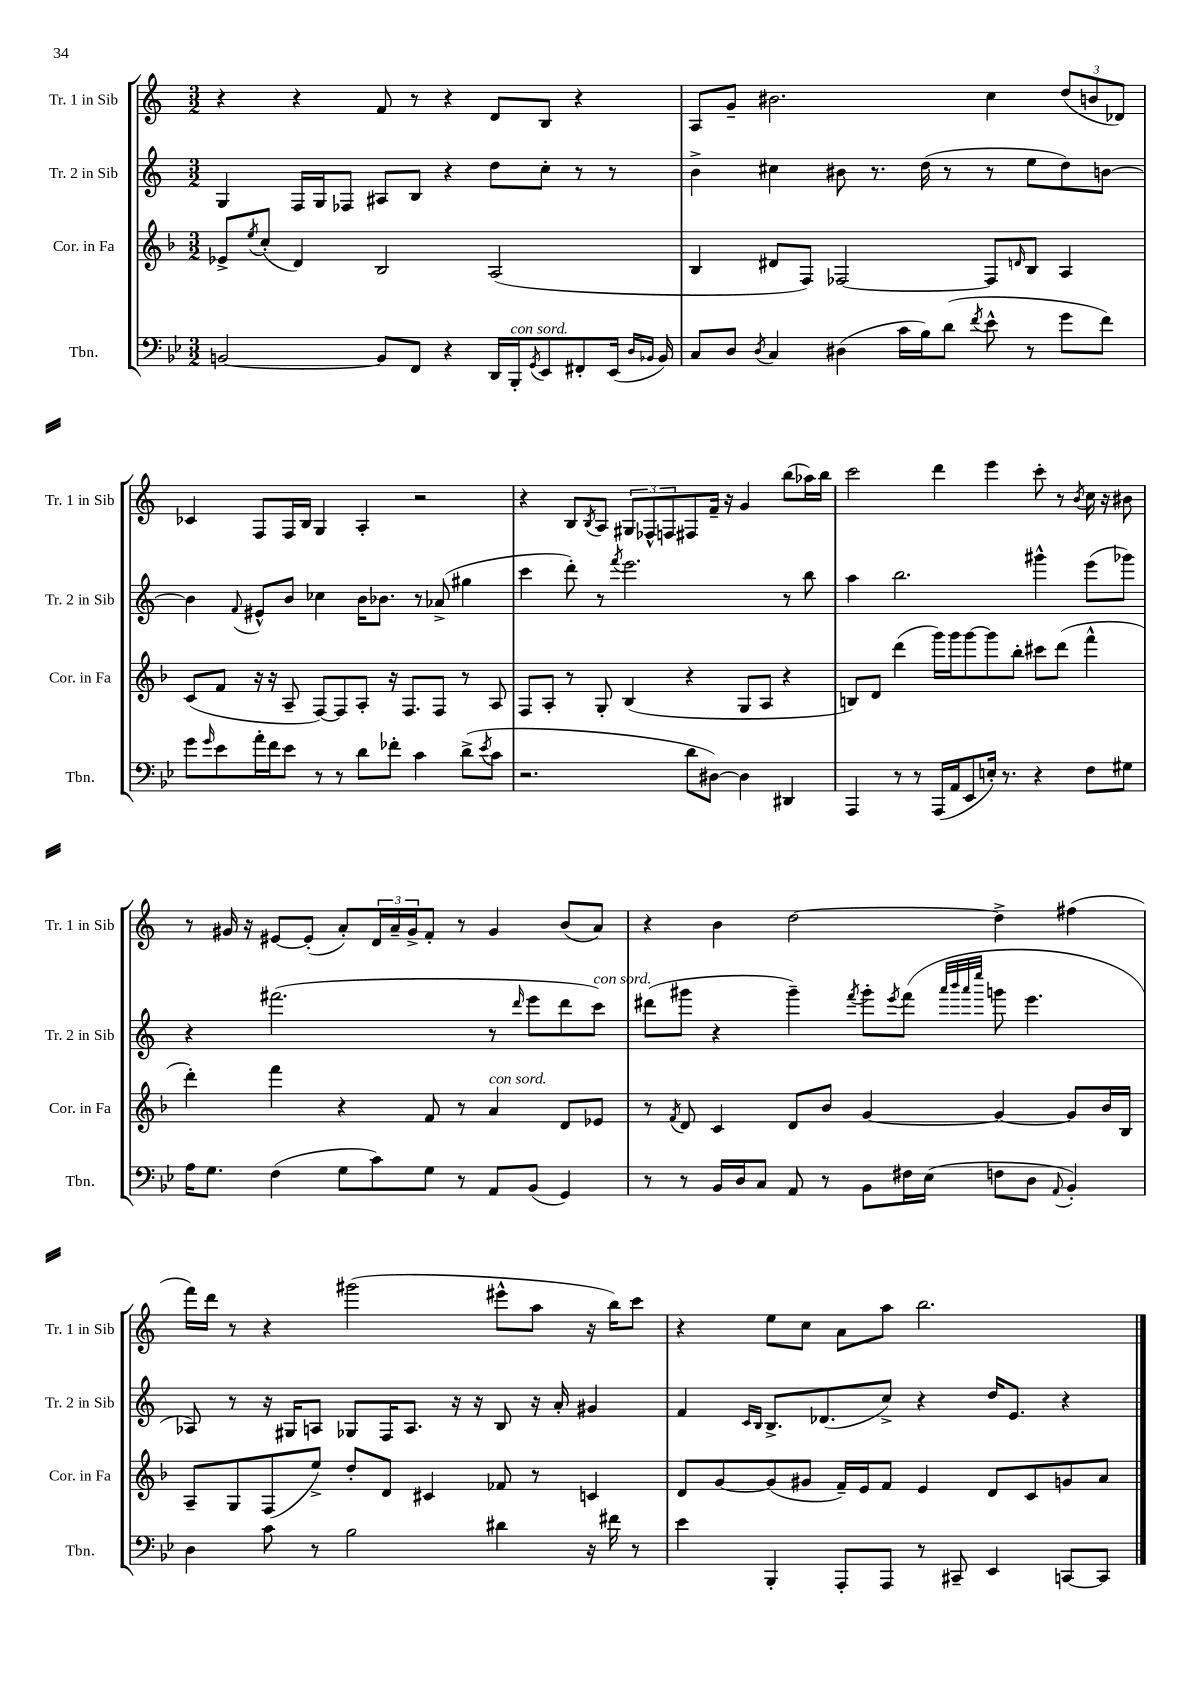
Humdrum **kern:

**kern	**kern	**kern	**kern
*staff4	*staff3	*staff2	*staff1
*clefF4	*clefG2	*clefG2	*clefG2
*k[b-e-]	*k[b-]	*k[]	*k[]
*M3/2	*M3/2	*M3/2	*M3/2
[2BB	8e-^	4G	4r
.	8qee	.	.
.	(8cc'	.	.
.	4d)	16F	4r
.	.	16G	.
.	.	8F-	.
8BB]	2B-	8A#	8f
8FF	.	8B	8r
4r	.	4r	4r
16DD	(2A	8dd	8d
16BBB-'	.	.	.
8qGG	.	.	.
8EE-	.	8cc'	8B
8FF#'	.	8r	4r
(16EE-	.	8r	.
16qqD	.	.	.
16qqBB-	.	.	.
16BB-)	.	.	.
=	=	=	=
8C	4B-	4b^	8A
8D	.	.	8g~
8qD	.	.	.
4C	8d#	4cc#	2.b#
.	8F)	.	.
(4D#	[2F-	8b#	.
.	.	8.r	.
16c	.	.	.
16B-)	.	(16dd	.
(8d	.	8r	.
8qf	.	.	.
8e-^^	8F-]	8r	4cc
.	16qqd	.	.
8r	8B-	8ee	.
8g	4A	8dd)	(12dd
.	.	.	12b
8f)	.	[8b	.
.	.	.	12d-)
=	=	=	=
8g	(8c	4b]	4c-
16qqg	.	.	.
8e-	8f	.	.
.	.	8qqf	.
16a'	16r	8e#^^	8F
16f	16r	.	.
8e-	8A~	8b	16F
.	.	.	16B
8r	[8F)	4cc-	4G
8r	8F]	.	.
8d	8A'	16b	4A'
.	.	8.b-	.
8f-'	16r	.	.
.	8.F	.	.
4c	.	8r	2r
.	8F	(8a-^	.
(8d^	8r	4gg#	.
8qe-	.	.	.
8c	8A	.	.
=	=	=	=
2.r	8F	4ccc	4r
.	8A'	.	.
.	8r	8ddd')	8B
.	.	.	8qB
.	8G'	8r	8A
.	.	8qfff	.
.	(4B-	2.eee	12G#
.	.	.	12F-^^
.	.	.	12F
8d	4r	.	8F#
[8D#)	.	.	16f~
.	.	.	16r
4D#]	8G	.	4g
.	8A	.	.
4DD#	4r	8r	(8bb
.	.	8bb	16aa-)
.	.	.	16bb
=	=	=	=
4AAA	8B)	4aa	2ccc
.	8d	.	.
8r	(4ddd	2.bb	.
8r	.	.	.
(16AAA	16ggg)	.	4ddd
16AA	16ggg	.	.
8EE-	[8ggg	.	.
16E')	8ggg]	.	4eee
8.r	.	.	.
.	8bb-'	.	.
4r	8ccc#	4ggg#^^	8ccc'
.	(8ddd	.	8r
.	.	.	8qb
8F	4fff^^	(8eee	16cc
.	.	.	16r
8G#	.	8ggg-)	8b#
=	=	=	=
16A	4ddd')	4r	8r
8.G	.	.	.
.	.	.	16g#
.	.	.	16r
(4F	4fff	(2.fff#	[8e#
.	.	.	(8e#']
8G	4r	.	8a')
8c)	.	.	24d
.	.	.	24a~
.	.	.	24g#^
8G	8f	.	8f'
8r	8r	.	8r
8AA	4a	8r	4g#
.	.	16qqddd	.
(8BB-	.	8eee	.
4GG)	8d	8ddd	(8b
.	8e-	8ccc)	8a)
=	=	=	=
8r	8r	(8ddd#	4r
.	8qf	.	.
8r	8d	8ggg#	.
16BB-	4c	4r	4b
16D	.	.	.
8C	.	.	.
8AA	8d	4ggg#~)	[2dd
8r	8b-	.	.
.	.	8qfff	.
8BB-	[4g	8ggg#'	.
.	.	8qeee	.
16F#	.	(8fff	.
(16E-	.	.	.
.	.	32qqaaa	.
.	.	32qqbbb	.
.	.	32qqaaa	.
.	.	32qqeeee	.
8F	4g_	8ggg	4dd^]
8D	.	4.eee	.
8qqAA	.	.	.
4BB-')	8g]	.	(4ff#
.	16b-	.	.
.	16B-	.	.
=	=	=	=
4D	8A~	8A-)	16fff)
.	.	.	16ddd
.	8G	8r	8r
8c	(8F	16r	4r
.	.	16G#	.
8r	8ee^)	8A	.
2B-	8dd'	8G-	(2ggg#
.	8d	16F	.
.	.	8.A	.
.	4c#	.	.
.	.	16r	.
.	.	16r	.
4d#	8f-	8B	8eee#^^
.	8r	16r	8aa
.	.	16a'	.
16r	4c	4g#	16r
16f#	.	.	16bb)
8r	.	.	8ccc
=	=	=	=
4e-	8d	4f	4r
.	[8g	.	.
.	.	16qqc	.
.	.	16qqB	.
4BBB-'	(8g]	8.B^	8ee
.	8g#	.	8cc
.	.	(8.d-	.
8AAA'	16f~)	.	8a
.	16e	.	.
8AAA	8f	8cc^)	8aa
8r	4e	4r	2.bb
8CC#~	.	.	.
4EE-	8d	16dd	.
.	.	8.e	.
.	8c	.	.
[8CC	8g	4r	.
8CC]	8a	.	.
==	==	==	==
*-	*-	*-	*-
